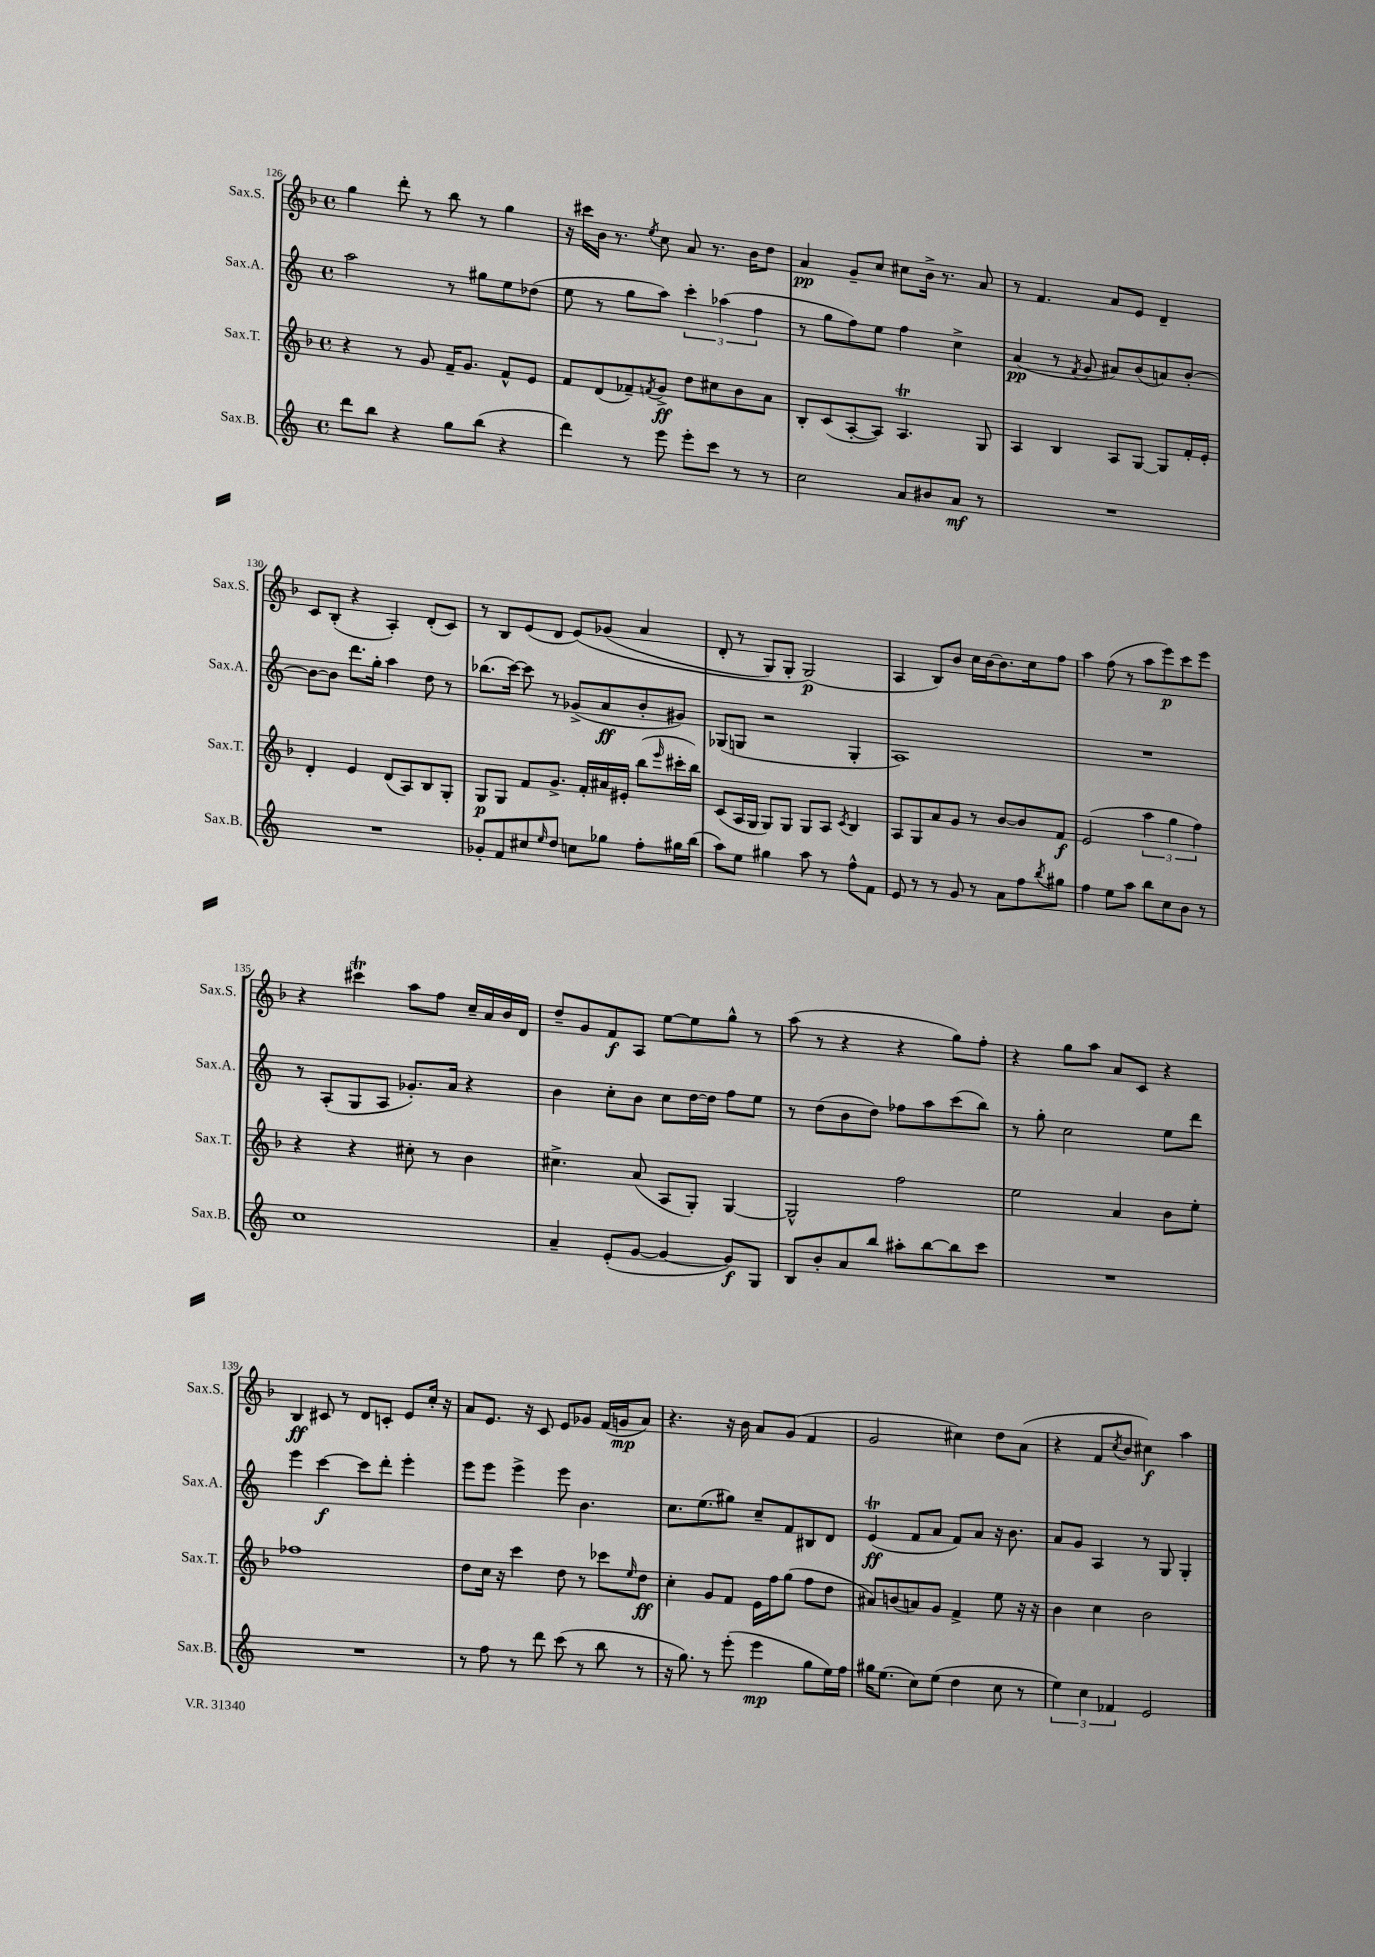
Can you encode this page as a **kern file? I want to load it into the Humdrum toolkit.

**kern	**dynam	**kern	**dynam	**kern	**dynam	**kern	**dynam
*part4	*part4	*part3	*part3	*part2	*part2	*part1	*part1
*staff4	*staff4	*staff3	*staff3	*staff2	*staff2	*staff1	*staff1
*I"Sax.B.	*	*I"Sax.T.	*	*I"Sax.A.	*	*I"Sax.S.	*
*I'Sax.B.	*	*I'Sax.T.	*	*I'Sax.A.	*	*I'Sax.S.	*
*clefG2	*	*clefG2	*	*clefG2	*	*clefG2	*
*k[]	*	*k[b-]	*	*k[]	*	*k[b-]	*
*M4/4	*	*M4/4	*	*M4/4	*	*M4/4	*
*met(c)	*	*met(c)	*	*met(c)	*	*met(c)	*
=126	=126	=126	=126	=126	=126	=126	=126
8ddd\L	.	4r	.	2aa\	.	4gg\	.
8bb\J	.	.	.	.	.	.	.
4r	.	8r	.	.	.	8ddd'\	.
.	.	8g/	.	.	.	8r	.
8gg\L	.	16f~/KL	.	8r	.	8bb-\	.
.	.	8.g/J	.	.	.	.	.
(8bb\J	.	.	.	8gg#X\L	.	8r	.
4r	.	8f^^/L	.	8ee\	.	4gg\	.
.	.	8e/J	.	(8dd-X\J	.	.	.
=127	=127	=127	=127	=127	=127	=127	=127
4ddd\)	.	8f/L	.	8ee\	.	16r	.
.	.	.	.	.	.	16ccc#X\LL	.
.	.	(8d/	.	8r	.	16b-\JJ	.
.	.	.	.	.	.	8.r	.
8r	.	8f-X~/)	.	8gg\L	.	.	.
.	.	8qfn/	.	.	.	8qee/	.
8eee\	.	8g^/J	ff	8aa\J)	.	8cc\	.
8eee'\L	.	8dd\L	.	6ccc'\	.	8a/	.
8ccc\J	.	8cc#X\	.	.	.	8.r	.
.	.	.	.	(6aa-X\	.	.	.
8r	.	8b-\	.	.	.	.	.
.	.	.	.	.	.	16b-\KL	.
.	.	.	.	6ff\	.	.	.
8r	.	8a\J	.	.	.	8dd\J	.
=128	=128	=128	=128	=128	=128	=128	=128
2cc\	.	8B-'/L	.	8r	.	4a/	pp
.	.	(8c/	.	8gg\L	.	.	.
.	.	[8A'/	.	8ff\)	.	8g~/L	.
.	.	8A/J])	.	8ee\J	.	8cc/J	.
8a/L	.	4.At/	.	4ff\	.	8cc#X\L	.
8b#X/	.	.	.	.	.	16b-^\Jk	.
.	.	.	.	.	.	8.r	.
8a/J	mf	.	.	4cc^\	.	.	.
8r	.	8G/	.	.	.	8a/	.
=129	=129	=129	=129	=129	=129	=129	=129
1r	.	4A/	.	(4a/	pp	8r	.
.	.	.	.	.	.	4.f/	.
.	.	4B-/	.	8r	.	.	.
.	.	.	.	8qf/	.	.	.
.	.	.	.	8g/	.	.	.
.	.	8A/L	.	8a#X/L)	.	8a/L	.
.	.	[8G/J	.	(8b/	.	8e/J	.
.	.	8G/L]	.	8an/)	.	4d~/	.
.	.	16f'/L	.	[8b'/J	.	.	.
.	.	16e'/JJ	.	.	.	.	.
!!LO:LB:g=z
=130	=130	=130	=130	=130	=130	=130	=130
1r	.	4d'/	.	8b\L_	.	8c/L	.
.	.	.	.	8b\J]	.	(8B-'/J	.
.	.	4e/	.	8.ddd\L	.	4r	.
.	.	.	.	16gg'\Jk	.	.	.
.	.	(8d/L	.	4aa\	.	4A'/)	.
.	.	8A/)	.	.	.	.	.
.	.	8B-/	.	8dd\	.	(8d'/L	.
.	.	8G'/J	.	8r	.	8c/J)	.
=131	=131	=131	=131	=131	=131	=131	=131
8g-X'/L	.	8G/L	p	(8.bb-X\L	.	8r	.
8f/	.	8G/J	.	.	.	8B-/L	.
.	.	.	.	[16ccc\Jk)	.	.	.
8cc#X/	.	8f/L	.	8ccc\]	.	(8e/	.
16qqee/	.	.	.	.	.	.	.
8dd/J	.	8.g^/J	.	8r	.	8d/J	.
8ccn\L	.	.	.	(8g-X^/L	.	(8e/L)	.
.	.	16f'/LL	.	.	.	.	.
8gg-X\J	.	16a#X/	.	8a/	ff	(8g-X/J	.
.	.	16e#X'/JJ	.	.	.	.	.
8ff'\L	.	(8bb-\L	.	8b'/	.	4a/	.
.	.	16qqeee/	.	.	.	.	.
16gg#X\L	.	16ccc#X'\L	.	8g#X/J)	.	.	.
(16bb\JJ	.	16bb-\JJ)	.	.	.	.	.
=132	=132	=132	=132	=132	=132	=132	=132
8aa\L)	.	(8c/L	.	(8G-X/L	.	8d'/	.
8ee\J	.	16A/L	.	8Gn/J	.	8r	.
.	.	16G/JJ	.	.	.	.	.
4gg#X\	.	8G/L)	.	2r	.	8G/L)	.
.	.	8G/J	.	.	.	8G'/J	.
8aa\	.	8G/L	.	.	.	(2G/)	p
8r	.	8A/J	.	.	.	.	.
.	.	8qc/	.	.	.	.	.
8ff^^\L	.	4B-/	.	4G'/	.	.	.
8f\J	.	.	.	.	.	.	.
=133	=133	=133	=133	=133	=133	=133	=133
8e/	.	8A/L	.	1A)	.	4A/	.
8r	.	8G/	.	.	.	.	.
8r	.	8a/	.	.	.	8B-/L)	.
8g/	.	8g/J	.	.	.	8b-/J	.
8r	.	8r	.	.	.	16cc\LL	.
.	.	.	.	.	.	[16b-\J	.
8a\L	.	[8b-/L	.	.	.	8.b-\]	.
8ff\	.	8b-/]	.	.	.	.	.
.	.	.	.	.	.	16cc\k	.
8qbb/	.	.	.	.	.	.	.
8gg#X\J	.	8f/J	f	.	.	8ff\J	.
=134	=134	=134	=134	=134	=134	=134	=134
4ff\	.	(2e/	.	1r	.	4aa\	.
8ee\L	.	.	.	.	.	(8ff\	.
8aa\J	.	.	.	.	.	8r	.
8bb\L	.	6aa\	.	.	.	8aa\L	.
8cc\	.	.	.	.	.	8eee\)	p
.	.	6gg\	.	.	.	.	.
8b\J	.	.	.	.	.	8ccc\	.
.	.	6ff\)	.	.	.	.	.
8r	.	.	.	.	.	8eee\J	.
!!LO:LB:g=z
=135	=135	=135	=135	=135	=135	=135	=135
1cc	.	4r	.	8r	.	4r	.
.	.	.	.	(8A'/L	.	.	.
.	.	4r	.	8G/	.	4ccc#Xt\	.
.	.	.	.	8A/J	.	.	.
.	.	8cc#X'\	.	8.g-X'/L)	.	8aa\L	.
.	.	8r	.	.	.	8ff\J	.
.	.	.	.	16a/Jk	.	.	.
.	.	4b-\	.	4r	.	16cc~/LL	.
.	.	.	.	.	.	16a/	.
.	.	.	.	.	.	16b-/	.
.	.	.	.	.	.	16d/JJ	.
=136	=136	=136	=136	=136	=136	=136	=136
4a~/	.	4.cc#X^\	.	4b\	.	8dd~/L	.
.	.	.	.	.	.	8g/	.
(8e'/L	.	.	.	8cc'\L	.	8f/	f
[8g/J	.	(8a/	.	8b\J	.	8A/J	.
4g/_	.	8A/L	.	8cc\L	.	[8ee\L	.
.	.	8G'/J)	.	[16dd\L	.	8ee\]	.
.	.	.	.	16dd\JJ]	.	.	.
8g/L])	f	[4G/	.	8ff\L	.	8gg^^\J	.
8G/J	.	.	.	8ee\J	.	8r	.
=137	=137	=137	=137	=137	=137	=137	=137
8B/L	.	2G^^/]	.	8r	.	(8aa\	.
8b'/	.	.	.	(8dd\L	.	8r	.
8a/	.	.	.	8b\	.	4r	.
8bb/J	.	.	.	8dd\J)	.	.	.
8aa#X'\L	.	2ff\	.	8ff-X\L	.	4r	.
[8bb\	.	.	.	8aa\	.	.	.
8bb\]	.	.	.	(8ccc\	.	8gg\L)	.
8ccc\J	.	.	.	8bb\J)	.	8ff'\J	.
=138	=138	=138	=138	=138	=138	=138	=138
1r	.	2ee\	.	8r	.	4r	.
.	.	.	.	8gg'\	.	.	.
.	.	.	.	2cc\	.	8gg\L	.
.	.	.	.	.	.	8aa\J	.
.	.	4a/	.	.	.	8a/L	.
.	.	.	.	.	.	8c/J	.
.	.	8b-\L	.	8ee\L	.	4r	.
.	.	8ee'\J	.	8ddd\J	.	.	.
!!LO:LB:g=z
=139	=139	=139	=139	=139	=139	=139	=139
1r	.	1ff-X	.	4eee\	.	4B-/	ff
.	.	.	.	[4ccc\	f	8c#X/	.
.	.	.	.	.	.	8r	.
.	.	.	.	8ccc\L]	.	8d/L	.
.	.	.	.	8ddd'\J	.	8cn'/J	.
.	.	.	.	4eee'\	.	8e/L	.
.	.	.	.	.	.	16cc'/Jk	.
.	.	.	.	.	.	16r	.
=140	=140	=140	=140	=140	=140	=140	=140
8r	.	8dd\L	.	8eee\L	.	8a/L	.
8ff\	.	16cc\Jk	.	8eee\J	.	8.e/J	.
.	.	16r	.	.	.	.	.
8r	.	4ccc\	.	4eee^\	.	.	.
.	.	.	.	.	.	16r	.
8ddd\	.	.	.	.	.	8c/	.
(8ccc\	.	8dd\	.	8eee\	.	8e/L	.
8r	.	8r	.	4.b\	.	8g-X/J	.
8bb\	.	8ccc-X\L	.	.	.	(16f/LL	.
.	.	.	.	.	.	16gn/J	mp
.	.	16qqee/	.	.	.	.	.
8r	.	8dd\J	ff	.	.	8a/J)	.
=141	=141	=141	=141	=141	=141	=141	=141
16r	.	4cc'\	.	8.cc\L	.	4.r	.
8.gg\)	.	.	.	.	.	.	.
.	.	.	.	(8.ee\	.	.	.
8r	.	8g/L	.	.	.	.	.
(8eee'\	.	8f/J	.	8gg#X\J)	.	16r	.
.	.	.	.	.	.	16b-\	.
4eee\	mp	16e\LL	.	8cc~/L	.	8a/L	.
.	.	16ff\J	.	.	.	.	.
.	.	(8gg\J	.	8f/	.	(8g/J	.
8gg\L	.	8ff\L	.	8B#X/	.	4f/	.
16ee\L)	.	8dd\J	.	8d/J	.	.	.
16ff\JJ	.	.	.	.	.	.	.
=142	=142	=142	=142	=142	=142	=142	=142
16gg#X\KL	.	8a#X/L)	.	(4et/	ff	2g/	.
(8.ee\J	.	.	.	.	.	.	.
.	.	(8bn/	.	.	.	.	.
8cc\L)	.	8an/)	.	8f/L	.	.	.
(8ee\J	.	8g/J	.	8a/J	.	.	.
4dd\	.	4f^/	.	8f/L)	.	4cc#X\)	.
.	.	.	.	8a/J	.	.	.
8cc\	.	8ee\	.	16r	.	8dd\L	.
.	.	.	.	8.b\	.	.	.
8r	.	16r	.	.	.	(8a\J	.
.	.	16r	.	.	.	.	.
=143	=143	=143	=143	=143	=143	=143	=143
6ee\)	.	4b-\	.	8a/L	.	4r	.
.	.	.	.	8g/J	.	.	.
6cc\	.	.	.	.	.	.	.
.	.	4cc\	.	4A/	.	8f/L	.
6f-X/	.	.	.	.	.	.	.
.	.	.	.	.	.	8qcc/	.
.	.	.	.	.	.	8b-/J	.
2e/	.	2b-\	.	8r	.	4cc#X\)	f
.	.	.	.	8G/	.	.	.
.	.	.	.	4G'/	.	4aa\	.
==	==	==	==	==	==	==	==
*-	*-	*-	*-	*-	*-	*-	*-
